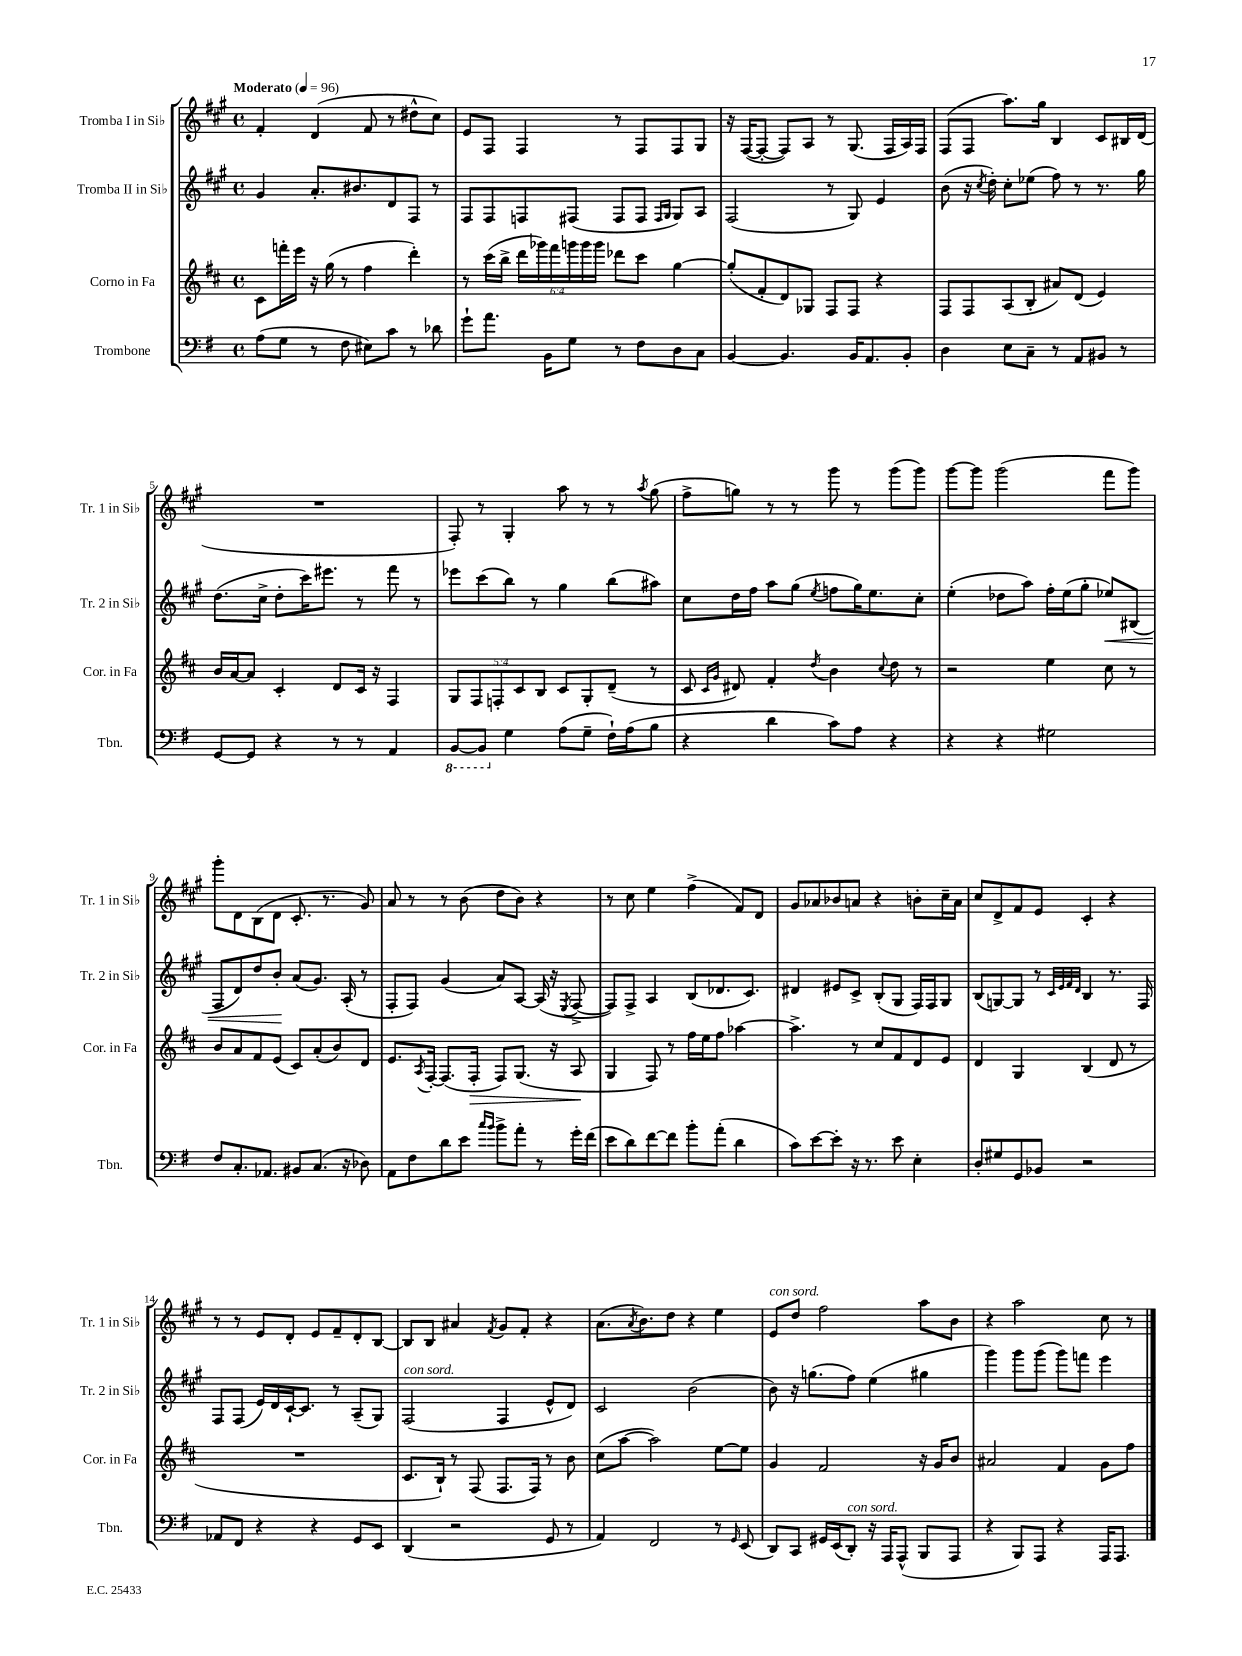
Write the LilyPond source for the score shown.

<<
\new StaffGroup <<
\new Staff = "s0" \with { instrumentName = "Tromba I in Sib" shortInstrumentName = "Tr. 1 in Sib" } {
    \clef treble \key a \major \defaultTimeSignature \time 4/4 \tempo "Moderato" 4 = 96
    fis'4-. d'4( fis'8 r8 dis''8-^ cis''8) |
    e'8 fis8 fis4 r8 fis8 fis8 gis8 |
    r16 fis16~( fis8~-. fis8) a8 r8 gis8.( fis16 a16) fis16 |
    fis8( fis8 a''8.) gis''16 b4 cis'8 bis16 d'16( |
    R1 |
    fis8-.) r8 gis4-. a''8 r8 r8 \acciaccatura { a''8 } gis''8( |
    fis''8-> g''8) r8 r8 gis'''8 r8 gis'''8( gis'''8) |
    gis'''8~ gis'''8 gis'''2( fis'''8 gis'''8) |
    gis'''8-. d'8 b8( d'8 cis'8.-. r8. gis'8) |
    a'8 r8 r8 b'8( d''8 b'8) r4 |
    r8 cis''8 e''4 fis''4->( fis'8) d'8 |
    gis'8 aes'8 bes'8 a'8 r4 b'8-. cis''16-- a'16 |
    cis''8 d'8-> fis'8 e'8 cis'4-. r4 |
    r8 r8 e'8 d'8-. e'8 fis'8-- d'8-. b8~ |
    b8 b8 ais'4 \acciaccatura { fis'8 } gis'8 fis'8-. r4 |
    a'8.( \acciaccatura { a'8 } b'8.) d''8 r4 e''4 |
    e'8^\markup { \italic "con sord." } d''8 fis''2 a''8 b'8 |
    r4 a''2 cis''8 r8 \bar "|." |
}
\new Staff = "s1" \with { instrumentName = "Tromba II in Sib" shortInstrumentName = "Tr. 2 in Sib" } {
    \clef treble \key a \major \defaultTimeSignature \time 4/4
    gis'4 a'8.-. bis'8. d'8 fis8 r8 |
    fis8 fis8 f8 fis8( fis8 fis8 \grace { fis16 gis16 } gis8) a8 |
    fis2( r8 gis8) e'4 |
    b'8( r16 \acciaccatura { cis''8 } d''16-.) cis''8-. ees''8( fis''8) r8 r8. gis''16 |
    d''8.( cis''16-> d''8-. cis'''16) eis'''8. r8 fis'''8 r8 |
    ees'''8 cis'''8( b''8) r8 gis''4 b''8( ais''8) |
    cis''8 d''16 fis''16 a''8 gis''8( \acciaccatura { e''8 } f''8 gis''16) e''8. cis''8-. |
    e''4-.( des''8 a''8) fis''16-. e''16( gis''8-. ees''8\<) bis8( |
    fis8 d'8) d''8 b'8-.\! a'8( gis'8.) a16-.( r8 |
    fis8-. fis8) gis'4( a'8) a8~ a16( r16 \acciaccatura { e8 } fis8~-> |
    fis8) fis8-> a4 b8( des'8. cis'8.) |
    dis'4 eis'8 cis'8-> b8-.( gis8 fis16) fis16 gis8 |
    b8( g8~) g8 r8 \grace { cis'32 e'32 fis'32 d'32 } b4 r8. fis16 |
    fis8 fis8( e'16) d'16 cis'16~-! cis'8. r8 a8--( gis8) |
    fis2^\markup { \italic "con sord." }( fis4 e'8-^ d'8) |
    cis'2 b'2( |
    b'8) r16 g''8.( fis''8) e''4( gis''4 |
    gis'''4) gis'''8 gis'''8( gis'''8) f'''8 e'''4 \bar "|." |
}
\new Staff = "s2" \with { instrumentName = "Corno in Fa" shortInstrumentName = "Cor. in Fa" } {
    \clef treble \key d \major \defaultTimeSignature \time 4/4 \override Staff.TupletNumber.text = #tuplet-number::calc-fraction-text
    cis'8 f'''16-. e'''16 r16 g''16( r8 fis''4 d'''4-.) |
    r8 cis'''16( b''16-> \tuplet 6/4 { d'''16 ges'''16) fis'''16 g'''16 g'''16 g'''16 } des'''8 cis'''8 g''4~ |
    g''8-.( fis'8-. d'8) ges8 fis8 fis8 r4 |
    fis8 fis8 a8( b8-. ais'8) d'8( e'4) |
    b'16 a'16~ a'8 cis'4-. d'8 cis'16 r16 fis4 |
    \tuplet 5/4 { g8 fis8 f8-. cis'8 b8 } cis'8 g8-. d'8--( r8 |
    cis'8 \grace { cis'16 g'16 } dis'8) fis'4-. \acciaccatura { d''8 } b'4 \appoggiatura { cis''8 } d''8 r8 |
    r2 e''4 cis''8 r8 |
    b'8 a'8 fis'8 e'8( cis'8) a'8-.( b'8) d'8 |
    e'8. \acciaccatura { a8 } fis16~-. fis8.( fis16-.\> fis8) g8.( r16 a8\! |
    g4 fis8) r8 fis''16 e''16 fis''8 aes''4~ |
    aes''4.-> r8 cis''8 fis'8 d'8 e'8 |
    d'4 g4 b4( d'8 r8 |
    R1 |
    cis'8. b16-!) r8 fis8( fis8. fis16) r8 b'8 |
    cis''8( a''8~ a''2) e''8~ e''8 |
    g'4 fis'2 r16 g'16 b'8 |
    ais'2 fis'4 g'8 fis''8 \bar "|." |
}
\new Staff = "s3" \with { instrumentName = "Trombone" shortInstrumentName = "Tbn." } {
    \clef bass \key g \major \defaultTimeSignature \time 4/4
    a8( g8 r8 fis8 eis8) c'8 r8 des'8 |
    g'8-! a'8. b,16 g8 r8 fis8 d8 c8 |
    b,4~ b,4. b,16 a,8. b,8-. |
    d4 e8 c8-- r8 a,8 bis,8 r8 |
    g,8~ g,8 r4 r8 r8 a,4 |
    \ottava #-1 b,,8~ b,,8 \ottava #0 g4 a8( g8-- fis16-!) a16( b8 |
    r4 d'4 c'8) a8 r4 |
    r4 r4 gis2 |
    fis8 c8.-. aes,8. bis,8 c8.( r16 des8) |
    a,8 fis8 d'8 e'8 \grace { c''16 b'16 } b'8-> a'8-. r8 g'16-. fis'16( |
    e'8 d'8) fis'8~ fis'8 b'8-. a'8-.( d'4 |
    c'8) e'8~ e'8-. r16 r8. e'8 e4-. |
    d8-. gis8 g,8 bes,8 r2 |
    aes,8 fis,8 r4 r4 g,8 e,8 |
    d,4( r2 g,8 r8 |
    a,4) fis,2 r8 \grace { g,16 } e,8( |
    d,8) c,8 gis,16 e,16( d,8-.^\markup { \italic "con sord." }) r16 a,,16 a,,8-^( b,,8 a,,8 |
    r4 b,,8) a,,8 r4 a,,16 a,,8. \bar "|." |
}
>>
>>
